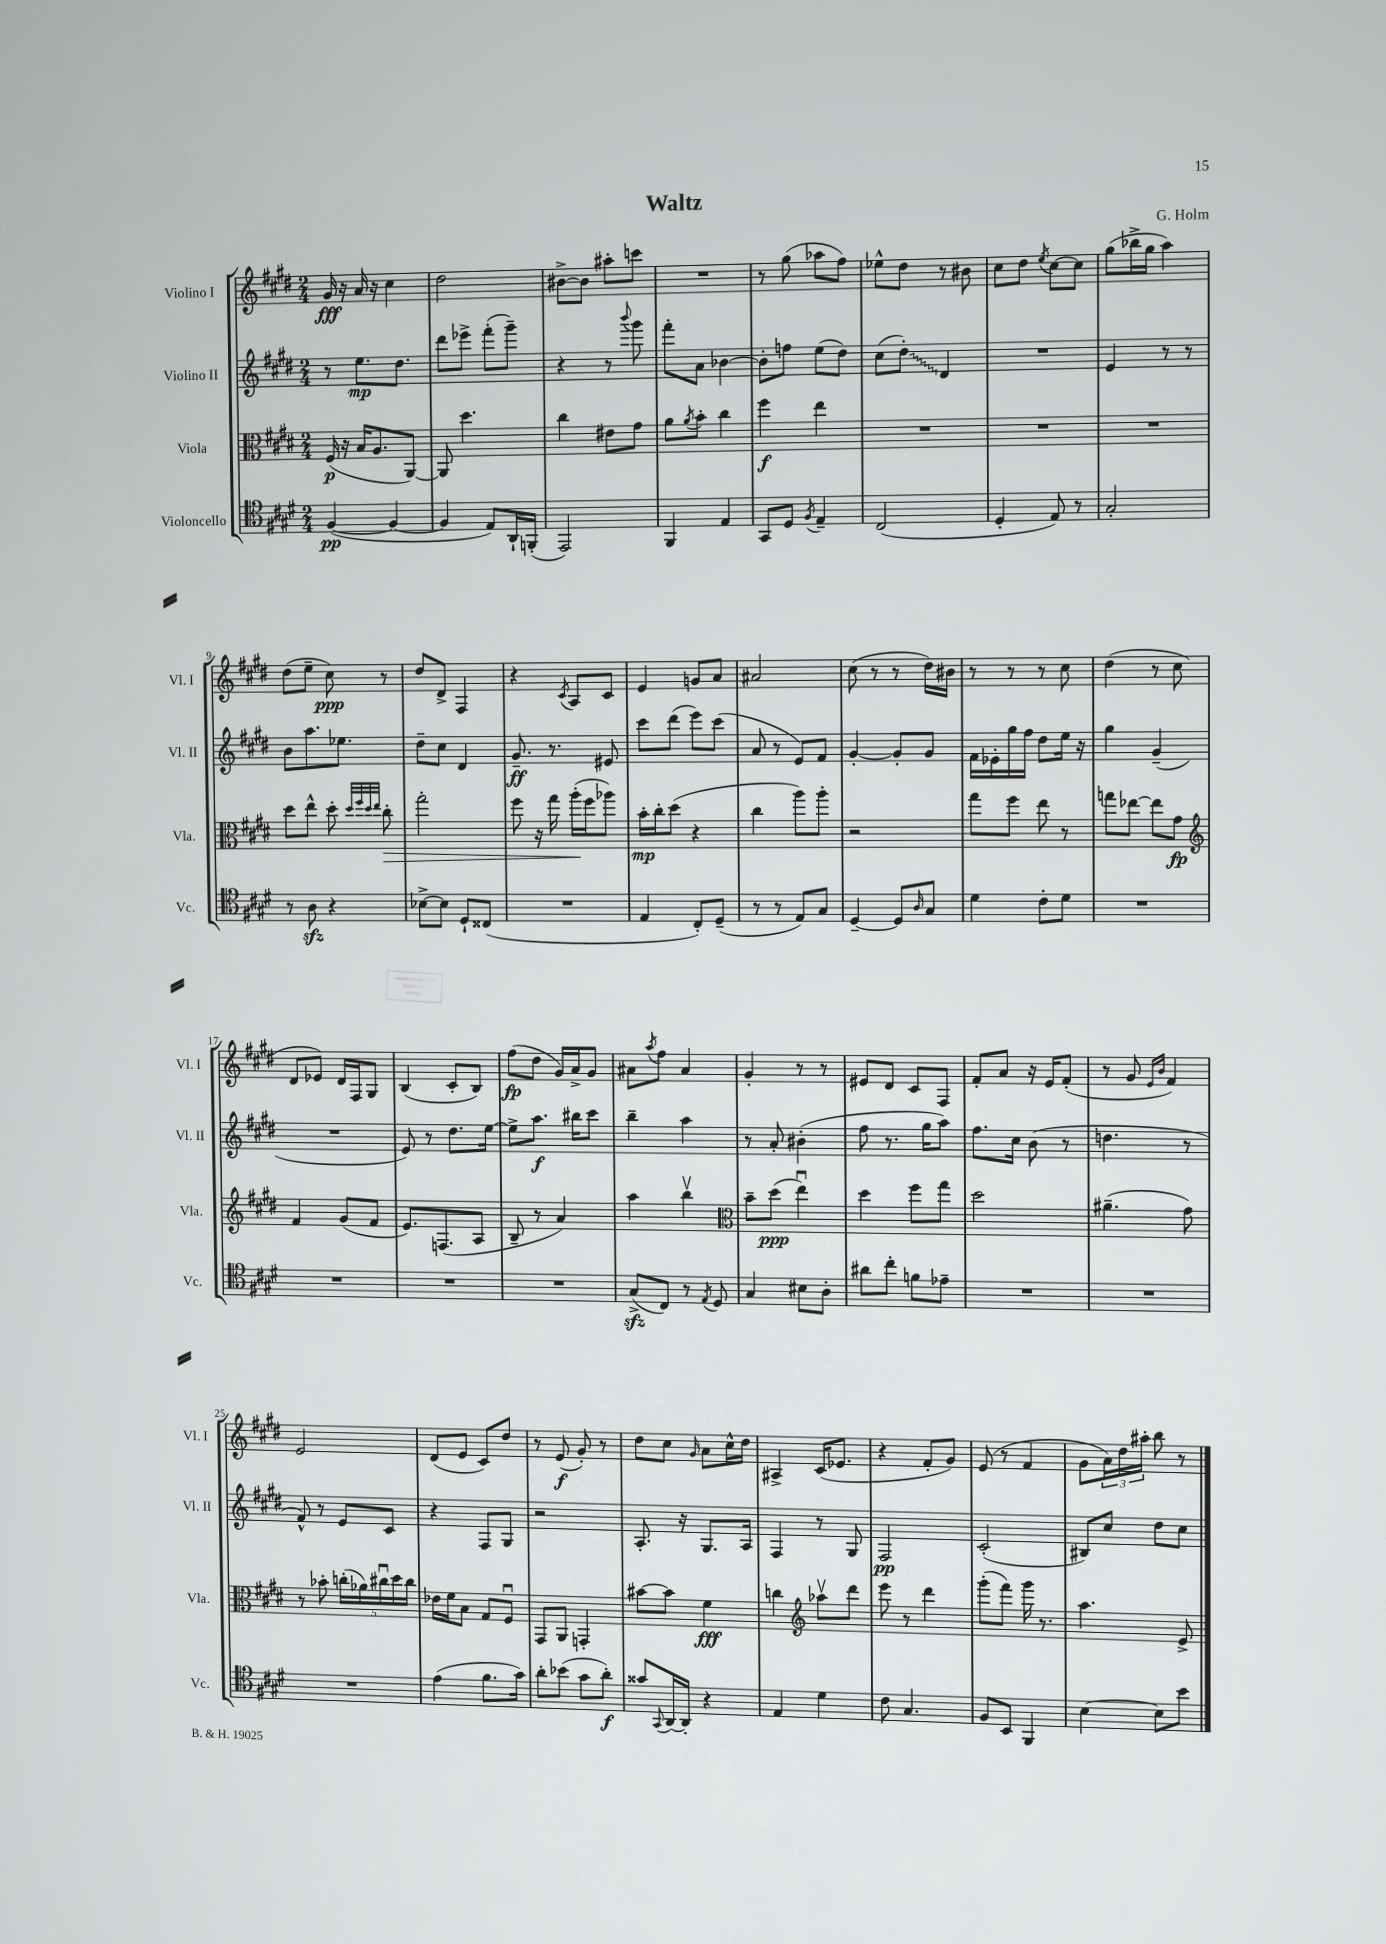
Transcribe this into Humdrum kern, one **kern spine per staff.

**kern	**kern	**kern	**kern
*staff4	*staff3	*staff2	*staff1
*clefC4	*clefC3	*clefG2	*clefG2
*k[f#c#g#d#]	*k[f#c#g#d#]	*k[f#c#g#d#]	*k[f#c#g#d#]
*M2/4	*M2/4	*M2/4	*M2/4
([4F#/	(16F#/	8r	16g#/
.	16r	.	16r
.	16B/LK	8.ee\L	16a/
.	8.A/	.	16r
4F#/_	.	.	4cc#\
.	.	8.dd#\J	.
.	[8AA/J)	.	.
=	=	=	=
4F#/]	8AA/]	8ddd#\L	2dd#\
.	4.dd#\	8eee-^\J	.
8E/L)	.	(8fff#'\L	.
16AA`/L	.	8ggg#~\J)	.
(16FF'/JJ	.	.	.
=	=	=	=
2EE/)	4cc#\	4r	[8b#^\L
.	.	.	8b#\]J
.	8e#\L	8r	8aa#'\L
.	.	8qqbbb/	.
.	8g#\J	8ggg#\	8ccc\J
=	=	=	=
4FF#/	8a\L	8fff#'\L	2r
.	8qa/	.	.
.	8b'\J	8a\J	.
4E/	4cc#\	[4b-\	.
=	=	=	=
8GG#/L	4ff#\	8b-'\]L	8r
8D#/J	.	8ff\J	(8gg#\
8qF#/	.	.	.
4E~/	4ee\	(8ee\L	8aa-\L
.	.	8dd#\J)	8ff#\J)
=	=	=	=
(2C#/	2r	(8cc#\L	8ee-^^\L
.	.	8dd#'\J)	8dd#\J
.	.	4d#/	8r
.	.	.	8b#\
=	=	=	=
4D#'/	2r	2r	8cc#\L
.	.	.	8dd#\J
.	.	.	8qee/
8E/)	.	.	[8cc#\L
8r	.	.	8cc#\]J
=	=	=	=
2G#'/	2r	4e/	(8gg#\L
.	.	.	16bb-^\L
.	.	.	16gg#\JJ
.	.	8r	4aa\)
.	.	8r	.
=	=	=	=
8r	8dd#\L	8b\L	(8dd#\L
8A\	8ee^^\J	8.aa\	8ee~\J
4r	8dd#'\	.	8cc#\)
.	.	8.ee-\J	.
.	32qqdd#/LLL	.	.
.	32qqff#/	.	.
.	32qqdd#/	.	.
.	32qqee/JJJ	.	.
.	8cc#'\	.	8r
=	=	=	=
[8B-^\L	2gg#'\	8dd#~\L	8dd#/L
8B-\]J	.	8cc#\J	8d#^/J
8D#`/L	.	4d#/	4F#/
(8C##/J	.	.	.
=	=	=	=
2r	8ff#\	8.g#~/	4r
.	16r	.	.
.	16gg#\	8.r	.
.	.	.	8qc#/
.	(16aa'\LL	.	8A/L
.	16ff#\J	.	.
.	8aa-\J)	8e#/	8c#/J
=	=	=	=
4E/	16b'\LL	8ccc#\L	4e/
.	16cc#'\J	.	.
.	(8dd#\J	(8ddd#\J	.
8C#'/L)	4r	8eee\L)	8g/L
(8D#~/J	.	(8ccc#\J	8a/J
=	=	=	=
8r	4cc#\	8a/	2a#/
8r	.	8r	.
8E/L)	8aa\L)	8e/L)	.
8G#/J	8aa'\J	8f#/J	.
=	=	=	=
[4D#~/	2r	[4g#'/	(8cc#\
.	.	.	8r
8D#/]L	.	8g#'/]L	8r
16qqA/	.	.	.
8G#/J	.	8g#/J	16dd#\LL)
.	.	.	16b#\JJ
=	=	=	=
4d#\	8gg#\L	16f#\LL	8r
.	.	16e-'\	.
.	8ff#\J	16gg#\	8r
.	.	16ff#\JJ	.
8c#'\L	8ee\	8dd#\L	8r
8d#\J	8r	16ee\Jk	8cc#\
.	.	16r	.
=	=	=	=
2r	8gg\L	4gg#\	(4dd#\
.	[8ee-\J	.	.
.	8ee-\]L	(4g#~/	8r
.	8g#\J	.	8cc#\
=	=	=	=
*	*clefG2	*	*
2r	4f#/	2r	8d#/L
.	.	.	8e-/J)
.	(8g#/L	.	16d#/LL
.	.	.	16F#/J
.	8f#/J	.	8G#/J
=	=	=	=
2r	8.e/L)	8e/)	(4B/
.	.	8r	.
.	(8.F/	.	.
.	.	8.dd#\L	8c#'/L
.	8A/J	.	8B/J)
.	.	[16ee\Jk	.
=	=	=	=
2r	8B~/	8ee^\]L	(8ff#\L
.	8r	8.aa\J	8dd#\J
.	4a/)	.	16g#/LL)
.	.	16bb#\LK	16a^/J
.	.	8ccc#\J	8g#/J
=	=	=	=
(8G#^/L	4aa\	4bb~\	8a#\L
.	.	.	8qaa/
8C#/J)	.	.	8ff#\J
8r	4bbv\	4aa\	4a#/
8qE/	.	.	.
8D#/	.	.	.
=	=	=	=
*	*clefC3	*	*
4G#/	8b~\L	8r	4g#'/
.	(8dd#\J	8a'/	.
8B#\L	4eeu\)	(4b#'\	8r
8A'\J	.	.	8r
=	=	=	=
8a#\L	4dd#\	8ff#\	8e#/L
8cc#'\J	.	8.r	8d#/J
8f\L	8ff#\L	.	8c#/L
.	.	16gg#\LK	.
8e-~\J	8gg#\J	8aa\J)	8F#/J
=	=	=	=
2r	2dd#\	8.ff#\L	8f#'/L
.	.	.	8a/J
.	.	16cc#\Jk	.
.	.	(8b\	16r
.	.	.	16e/LK
.	.	8r	(8f#'/J
=	=	=	=
2r	(4.a#~\	4.dd\	8r
.	.	.	8g#/
.	.	.	16qqe/LL
.	.	.	16qqb/JJ
.	.	.	4f#/)
.	8g#\)	8r	.
=	=	=	=
2r	8r	8f#^^/)	2e/
.	8b-'\	8r	.
.	(20cc'\LL	8e/L	.
.	20a-\)	.	.
.	20cc#u\	.	.
.	.	8c#/J	.
.	20dd#\	.	.
.	20cc#\JJ	.	.
=	=	=	=
(4e\	16e-\LL	4r	(8d#/L
.	16f#\J	.	.
.	8B\J	.	8e/J
8.f#\L	8G#/L	8F#/L	8c#/L)
.	8F#u/J	8G#/J	8dd#/J
16g#\Jk)	.	.	.
=	=	=	=
8a'\L	8GG#/L	2r	8r
(8b-\J	8AA/J	.	(8e/
8g#\L	4GG'/	.	8g#'/)
8a'\J)	.	.	8r
=	=	=	=
8g##/L	[8b#\L	8.A'/	8dd#\L
8qqGG#/	.	.	.
[16AA/L	8b#\]J	.	8cc#\J
16AA'/]JJ	.	16r	.
.	.	.	16qqg#/
4r	4f#\	8.G#/L	8a\L
.	.	.	16cc#^^\L
.	.	16A/Jk	16dd#\JJ
=	=	=	=
4E/	4cc\	4F#/	4A#^/
*	*clefG2	*	*
4d#\	8aa-v\L	8r	(16c#/LK
.	.	.	8.e-/J
.	8ddd#\J	8G#/	.
=	=	=	=
8c#\	8eee\	2F#/	4r
4.G#/	8r	.	.
.	4ddd#\	.	8f#'/L
.	.	.	8g#/J)
=	=	=	=
8F#/L	(8ggg#'\L	(2c#'/	(8e/
8BB/J	8fff#\J)	.	8r
4FF#/	16ggg#\	.	4f#/
.	8.r	.	.
=	=	=	=
[4B\	4.aa\	8B#/L)	8g#\L
.	.	8cc#/J	24a\L)
.	.	.	24dd#\
.	.	.	24aa#'\JJ
8B\]L	.	8dd#\L	8bb\
8b\J	8e^/	8cc#\J	8r
==	==	==	==
*-	*-	*-	*-
